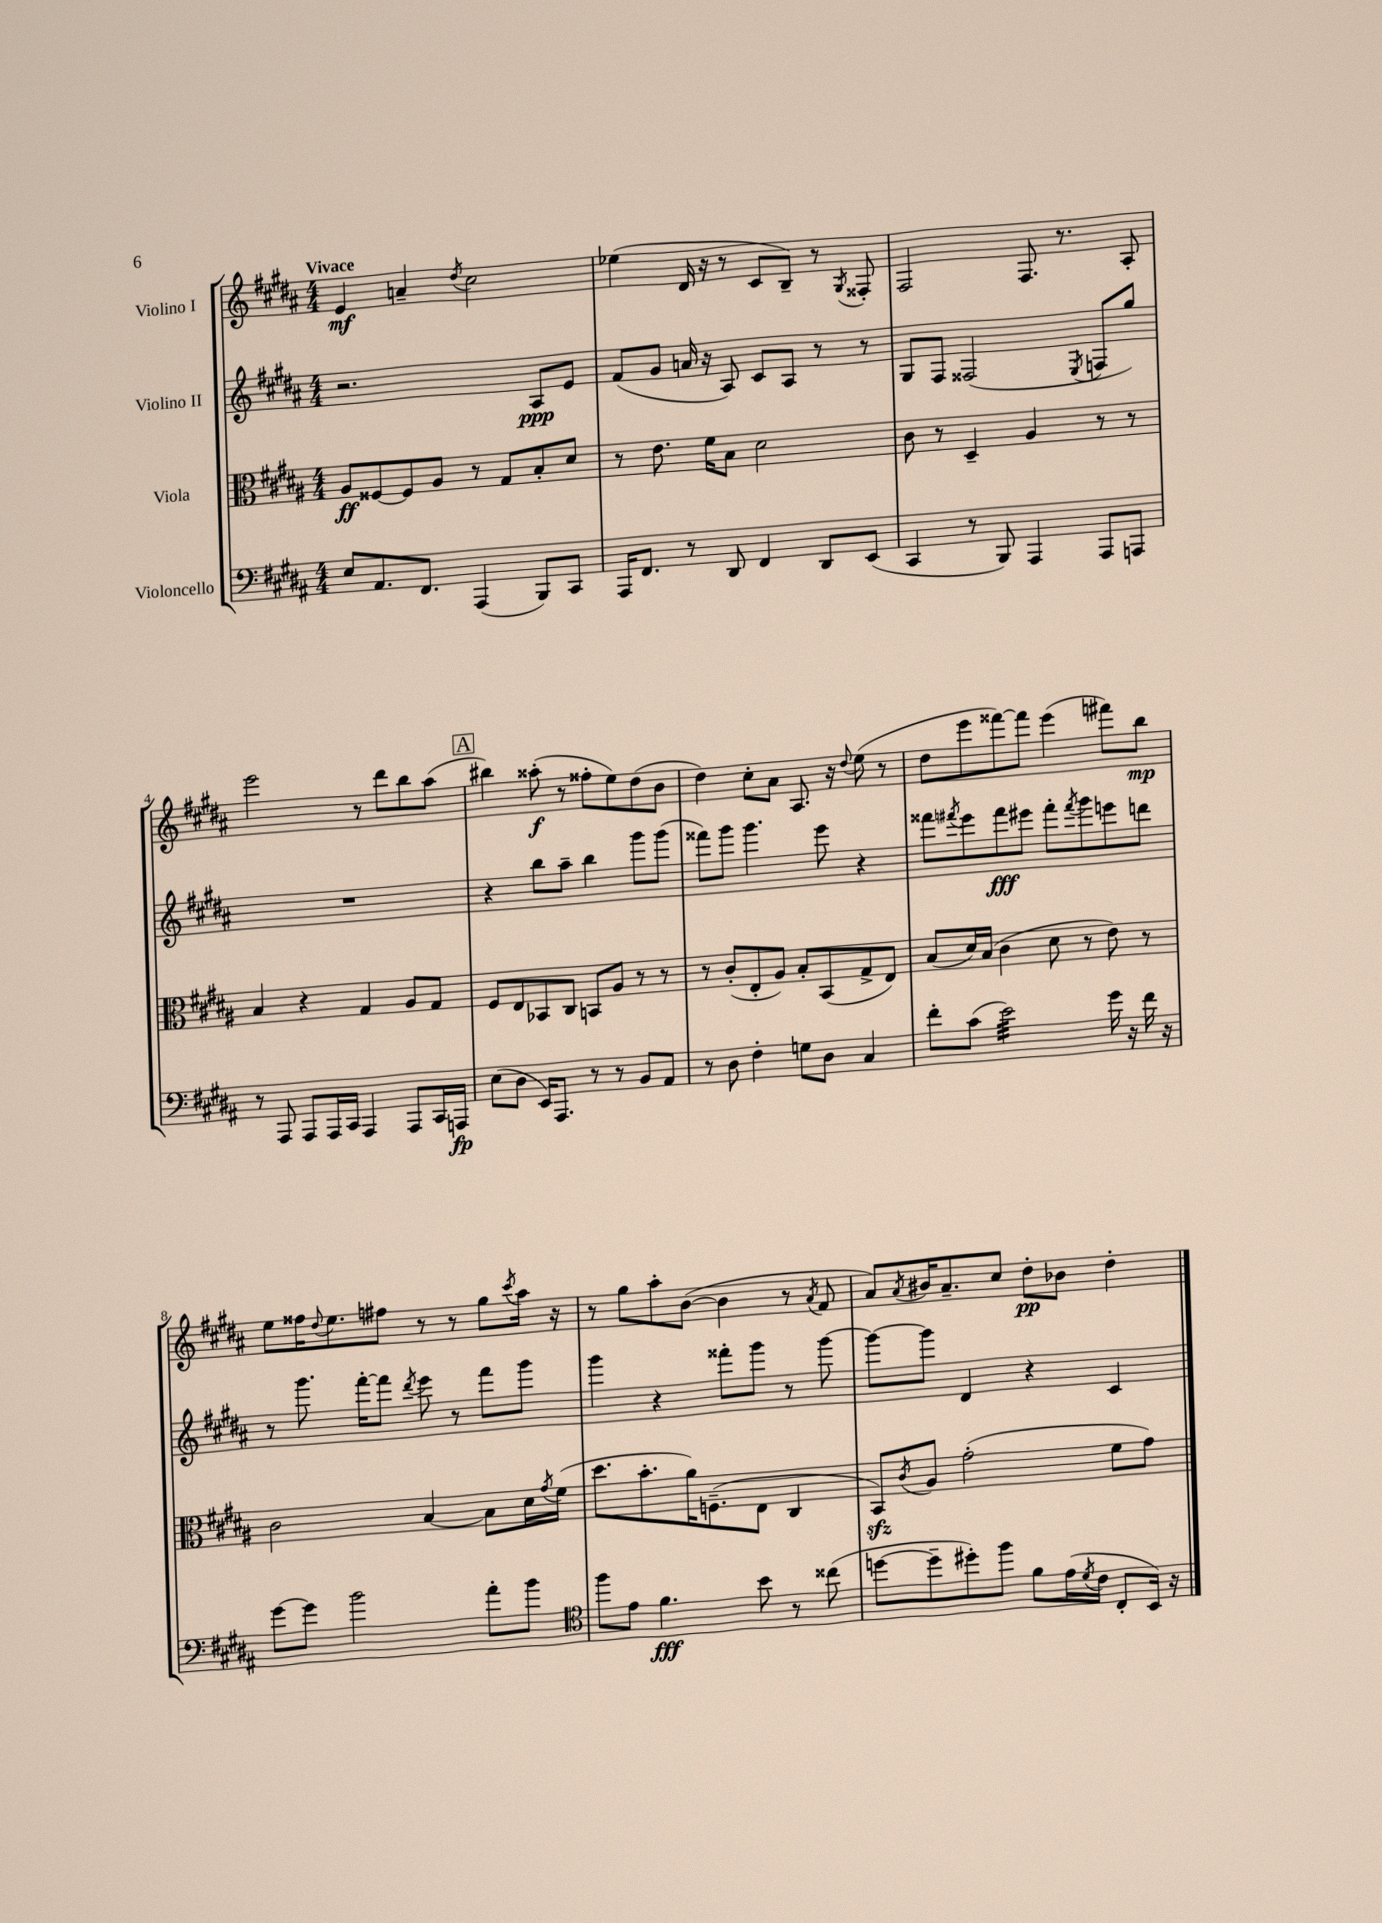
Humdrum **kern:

**kern	**kern	**kern	**kern
*staff4	*staff3	*staff2	*staff1
*clefF4	*clefC3	*clefG2	*clefG2
*k[f#c#g#d#a#]	*k[f#c#g#d#a#]	*k[f#c#g#d#a#]	*k[f#c#g#d#a#]
*M4/4	*M4/4	*M4/4	*M4/4
8E	8A#	2.r	4e
8.AA#	[8F##	.	.
.	8F##]	.	4a~
8.FF#	.	.	.
.	8A#	.	.
.	.	.	8qdd#
(4AAA#	8r	.	2cc#
.	8G#	.	.
8BBB)	8B'	8A#	.
8CC#	8d#	8e	.
=	=	=	=
16AAA#	8r	(8f#	(4ee-
8.FF#	.	.	.
.	8.e	8g#	.
8r	.	16a	16d#
.	16f#	16r	16r
8DD#	8B	8A#)	8r
4FF#	2d#	8c#	8c#
.	.	8A#	8B~)
8DD#	.	8r	8r
.	.	.	8qG#
(8EE	.	8r	8F##'
=	=	=	=
4CC#	8c#	8G#	2F#
.	8r	8F#	.
8r	4D#~	(2F##	.
8BBB)	.	.	.
4AAA#	4A#	.	8.F#
.	.	.	8.r
.	.	8qE	.
8AAA#	8r	8F	.
8AAA	8r	8gg#)	8A#'
=	=	=	=
8r	4B	1r	2eee
8AAA#	.	.	.
8AAA#	4r	.	.
16AAA#	.	.	.
16CC#	.	.	.
4AAA#	4G#	.	8r
.	.	.	8ddd#
8AAA#	8A#	.	8bb
16CC#	8G#	.	(8aa#
16AAA	.	.	.
=	=	=	=
(8E	8F#	4r	4bb#)
8D#	8E	.	.
16EE)	8BB-	8bb	(8aa##'
8.AAA#	.	.	.
.	8C#	8aa#~	8r
8r	8BB	4bb	8ff##'
8r	8A#	.	8ee)
8BB	8r	8ggg#	(8dd#
8AA#	8r	(8ggg#	8b
=	=	=	=
8r	8r	8fff##)	4dd#)
8D#	(8c#'	8ggg#	.
4F#'	8E'	4.ggg#	8cc#'
.	8A#)	.	8a#
8G	8B'	.	8.A#
8D#	(8BB	8eee	.
.	.	.	16r
.	.	.	8qqdd#
4C#	8G#^	4r	(8ee
.	8E)	.	8r
=	=	=	=
8f#'	(8B	8fff##	8dd#
.	.	8qfff#	.
(8c#	16d#)	8eee	8eee
.	(16B	.	.
2e)	4c#	8fff#	[8fff##)
.	.	8eee#	8fff##]
.	8d#	8fff#'	(4eee
.	.	8qfff#	.
.	8r	8ggg#	.
16g#	8e)	8eee	8fff#)
16r	.	.	.
16f#	8r	8ddd	8bb
16r	.	.	.
=	=	=	=
[8g#	2c#	8r	8ee
8g#]	.	8.ggg#	16ff##
.	.	.	8qqdd#
.	.	.	8.ee
2b	.	.	.
.	.	[16fff#'	.
.	.	8fff#]	8ff#
.	.	8qddd#	.
.	[4B	8eee	8r
.	.	8r	8r
8a#'	8B]	8fff#	8gg#
.	.	.	8qccc#
8b	16d#	8ggg#	16aa#
.	8qg#	.	.
.	(16f#	.	16r
=	=	=	=
*clefC4	*	*	*
8ff#	8.dd#	4ggg#	8r
8e	.	.	8gg#
.	8.b'	.	.
4.f#	.	4r	8aa#'
.	16a#)	.	([8b
.	(8.F~	.	.
.	.	8fff##'	4b]
8b	8E	8ggg#	.
8r	4C#	8r	8r
.	.	.	8qa#
(8cc##	.	[8ggg#	8f#
=	=	=	=
[8dd	8BB)	8ggg#_	8a#)
.	8qc#	.	8qa#
8dd~]	8A#	8ggg#]	16b#
.	.	.	8.a#~
8dd#')	(2g#'	4d#	.
8ff#	.	.	8cc#
8f#	.	4r	8dd#'
(16e	.	.	8b-
8qd#	.	.	.
16c#	.	.	.
8C#'	8f#	4c#	4dd#'
16BB)	8g#)	.	.
16r	.	.	.
==	==	==	==
*-	*-	*-	*-
